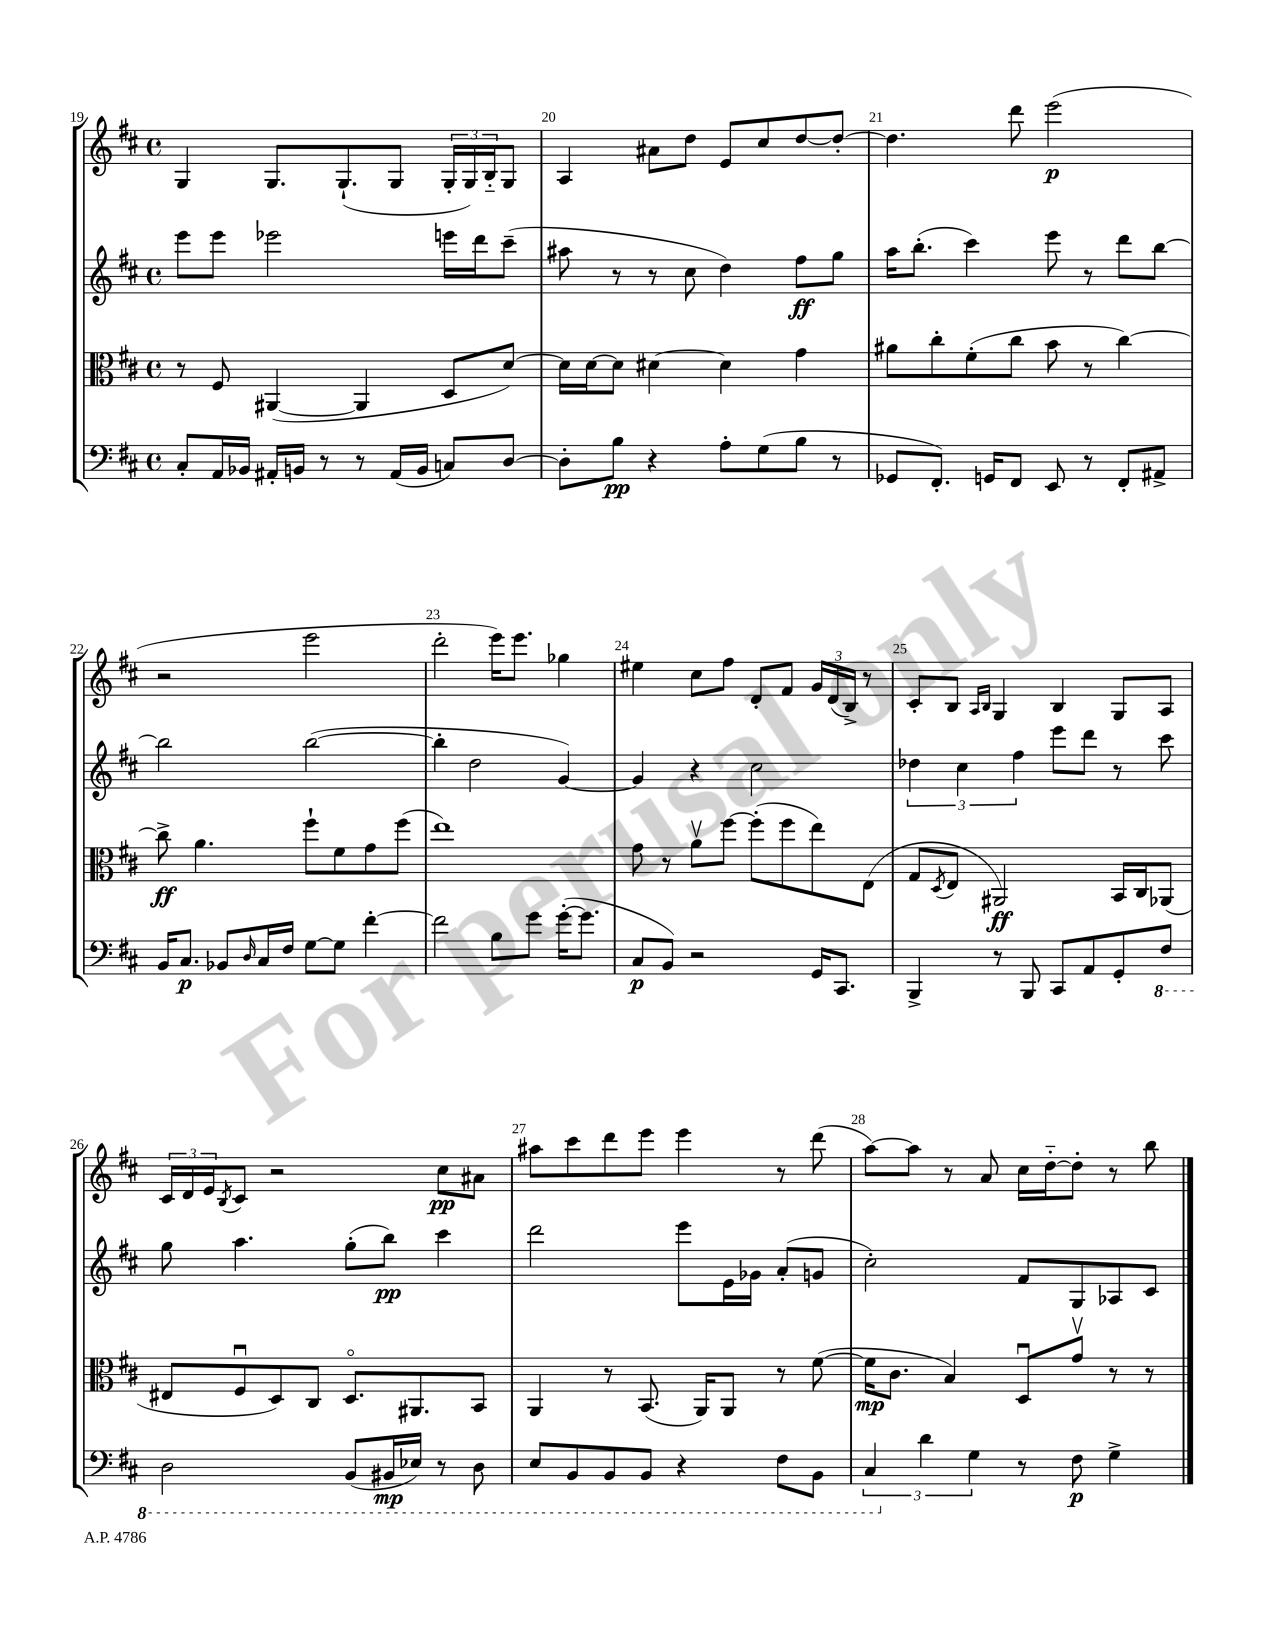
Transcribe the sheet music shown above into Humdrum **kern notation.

**kern	**kern	**kern	**kern
*staff4	*staff3	*staff2	*staff1
*clefF4	*clefC3	*clefG2	*clefG2
*k[f#c#]	*k[f#c#]	*k[f#c#]	*k[f#c#]
*M4/4	*M4/4	*M4/4	*M4/4
*met(c)	*met(c)	*met(c)	*met(c)
8C#'	8r	8eee	4G
16AA	8F#	8eee	.
16BB-	.	.	.
16AA#'	([4AA#	2eee-	8.G
16BB	.	.	.
8r	.	.	.
.	.	.	(8.G`
8r	4AA#]	.	.
(16AA#	.	.	8G
16BB	.	.	.
8C)	8D	16eee	24G'
.	.	.	24G)
.	.	16ddd	.
.	.	.	24B'~
[8D	[8d)	(8ccc#~	8G
=	=	=	=
8D']	16d]	8aa#	4A
.	[16d	.	.
8B	8d]	8r	.
4r	[4d#	8r	8a#
.	.	8cc#	8dd
8A'	4d#]	4dd)	8e
(8G	.	.	8cc#
8B	4g	8ff#	[8dd
8r	.	8gg	8dd'_
=	=	=	=
8GG-	8a#	16aa	4.dd]
.	.	(8.bb'	.
8.FF#')	8cc#'	.	.
.	(8f#'	4ccc#)	.
16GG	.	.	.
8FF#	8cc#	.	8ddd
8EE	8b	8eee	(2eee
8r	8r	8r	.
8FF#'	[4cc#)	8ddd	.
8AA#^	.	[8bb	.
=	=	=	=
16BB	8cc#^]	2bb]	2r
8.C#	.	.	.
.	4.a	.	.
8BB-	.	.	.
16qqD	.	.	.
16C#	.	.	.
16F#	.	.	.
[8G	8ff#`	([2bb	2eee
8G]	8f#	.	.
[4f#'	8g	.	.
.	(8ff#	.	.
=	=	=	=
2f#]	1ee)	4bb']	2ddd'
.	.	2dd	.
8B	.	.	16eee)
.	.	.	8.eee
8g	.	.	.
([16g'	.	[4g)	4gg-
8.g]	.	.	.
=	=	=	=
8C#	8g	4g]	4ee#
8BB)	8r	.	.
2r	8av	4r	8cc#
.	[8ff#	.	8ff#
.	(8ff#']	2cc#	8d'
.	8ff#	.	8f#
16GG	8ee)	.	24g
.	.	.	(24d
8.CC#	.	.	.
.	.	.	24B^)
.	(8E	.	8r
=	=	=	=
4BBB^	8G	6dd-	8c#'
.	8qD	.	.
.	8E	.	8B
.	.	6cc#	.
.	.	.	16qqA
.	.	.	16qqB
8r	2AA#)	.	4G
.	.	6ff#	.
8BBB	.	.	.
8CC#	.	8eee	4B
8AA	.	8ddd	.
8GG'	16BB	8r	8G
.	16C#	.	.
8FF#	(8AA-	8ccc#	8A
=	=	=	=
2DD	8E#	8gg	24c#
.	.	.	24d
.	.	.	24e
.	.	.	8qB
.	8F#u	4.aa	8c#
.	8D)	.	2r
.	8C#	.	.
(8BBB	8.Do	(8gg'	.
16BBB#	.	8bb)	.
16EE-)	8.AA#	.	.
8r	.	4ccc#	8cc#
8DD	8BB	.	8a#
=	=	=	=
8EE	4AA	2ddd	8aa#
8BBB	.	.	8ccc#
8BBB	8r	.	8ddd
8BBB	(8.BB	.	8eee
4r	.	8eee	4eee
.	16AA)	.	.
.	8AA	16e	.
.	.	16g-	.
8FF#	8r	(8a'	8r
8BBB	([8f#	8g	(8ddd
=	=	=	=
6CC#	16f#]	2cc#')	[8aa)
.	8.c#	.	.
.	.	.	8aa]
6d	.	.	.
.	4B)	.	8r
6G	.	.	.
.	.	.	8a
8r	8Du	8f#	16cc#
.	.	.	[16dd'~
8F#	8gv	8G	8dd']
4G^	8r	8A-	8r
.	8r	8c#	8bb
==	==	==	==
*-	*-	*-	*-
